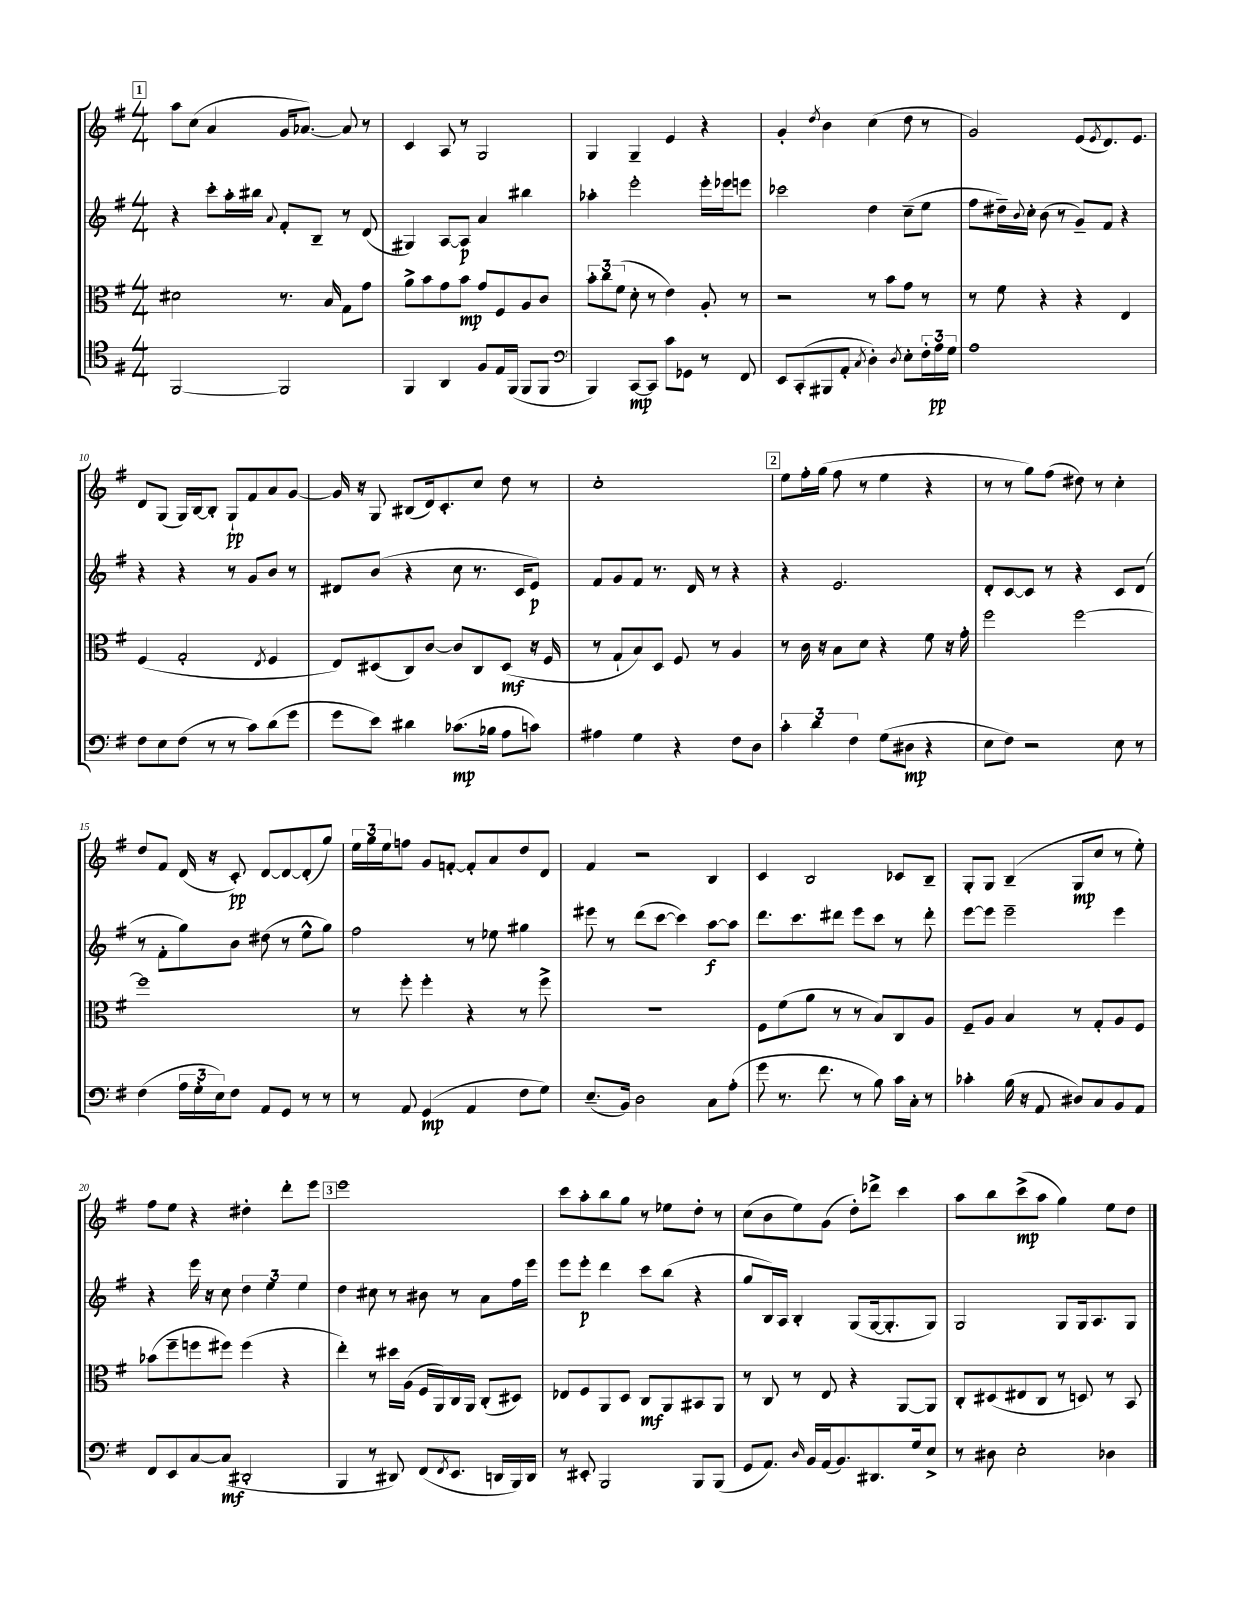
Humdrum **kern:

**kern	**kern	**kern	**kern
*staff4	*staff3	*staff2	*staff1
*clefC4	*clefC3	*clefG2	*clefG2
*k[f#]	*k[f#]	*k[f#]	*k[f#]
*M4/4	*M4/4	*M4/4	*M4/4
[2FF#	2d#	4r	8aa
.	.	.	(8cc
.	.	8ccc'	4a
.	.	16aa'	.
.	.	16bb#	.
.	.	8qqa	.
2FF#]	8.r	8f#'	16g
.	.	.	[8.a-)
.	.	8B~	.
.	16B	.	.
.	8G	8r	8a-]
.	8g	(8d	8r
=	=	=	=
4FF#	8a^	4G#)	4c
.	8b	.	.
4AA	8g	[8A	8A
.	8b	8A]	8r
8F#	8g	4a	2G
16E	8F#	.	.
(16FF#	.	.	.
8FF#	8A	4bb#	.
8FF#	8c	.	.
=	=	=	=
*clefF4	*	*	*
4BBB)	12b'	4aa-'	4G
.	12cc	.	.
.	(12f#	.	.
[8CC	8d'	2eee'	4G~
8CC]	8r	.	.
8c	4e)	.	4e
8GG-	.	.	.
8r	8A'	16eee'	4r
.	.	16eee-	.
8FF#	8r	8eee	.
=	=	=	=
8EE	2r	2ccc-	4g'
(8CC'	.	.	.
.	.	.	8qdd
8BBB#	.	.	4b
8AA'	.	.	.
8qC	.	.	.
4D')	8r	4dd	(4cc
.	8b	.	.
8qD	.	.	.
8E'	8g	(8cc~	8dd
24F#'	8r	8ee	8r
24A	.	.	.
24G	.	.	.
=	=	=	=
1A	8r	8ff#	2g)
.	8f#	16dd#~)	.
.	.	8qqb	.
.	.	16cc'	.
.	4r	(8b	.
.	.	8r	.
.	4r	8g~)	(8e
.	.	.	8qe
.	.	8f#	8.d)
.	4E	4r	.
.	.	.	8.e
=	=	=	=
8F#	(4F#	4r	8d
8E	.	.	(8G
(8F#	2G'	4r	16G)
.	.	.	[16B
8r	.	.	8B']
8r	.	8r	8G`
8c)	.	8g	8f#
.	8qE	.	.
(8d	4F#	8b	8a
8g	.	8r	[8g
=	=	=	=
8g	8E)	8d#	16g]
.	.	.	16r
8e)	(8D#	(8b	8G
4d#	8C)	4r	(8B#
.	[8c	.	16d)
.	.	.	8.c'
(8.c-	8c]	8cc	.
.	8C	8.r	8cc
16B-	.	.	.
8A	(8D#	.	8dd
.	.	16c	.
8c)	16r	8e)	8r
.	16F#	.	.
=	=	=	=
4A#	8r	8f#	1cc'
.	8G`	8g	.
4G	8B)	8f#	.
.	8D	8.r	.
4r	8F#	.	.
.	.	16d	.
.	8r	8r	.
8F#	4A	4r	.
8D	.	.	.
=	=	=	=
6c'	8r	4r	8ee
.	16c	.	16ff#'
6d	.	.	.
.	16r	.	(16gg
.	8B	2.e	8ff#
6F#	.	.	.
.	8d	.	8r
(8G	4r	.	4ee
8D#	.	.	.
4r	8f#	.	4r
.	16r	.	.
.	16g'	.	.
=	=	=	=
8E	2ff#	8d'	8r
8F#)	.	[8c	8r
2r	.	8c]	8gg)
.	.	8r	(8ff#
.	[2ff#	4r	8dd#)
.	.	.	8r
8E	.	8c	4cc'
8r	.	(8d	.
=	=	=	=
(4F#	1ff#]	8r	8dd
.	.	8f#'	8f#
24A	.	8gg)	(16d
24G'	.	.	.
.	.	.	16r
24E)	.	.	.
8F#	.	8b	8c')
8AA	.	(8dd#	[8d
8GG	.	8r	8d_
8r	.	8ee^^	(8d']
8r	.	8gg)	8gg)
=	=	=	=
8r	8r	2ff#	24ee
.	.	.	24gg
.	.	.	24ee
8AA	8ff#'	.	8ff
(4GG	4ff#'	.	8g
.	.	.	[8f'
4AA	4r	8r	8f']
.	.	8ee-	8a
8F#	8r	4gg#	8dd
8G)	8ff#^	.	8d
=	=	=	=
(8.E~	1r	8eee#	4f#
.	.	8r	.
16BB)	.	.	.
2D	.	(8ddd	2r
.	.	[8ccc	.
.	.	4ccc])	.
8C	.	[8aa	4B
(8A'	.	8aa]	.
=	=	=	=
8g	8F#	8.ddd	4c
8.r	(8f#	.	.
.	.	8.ccc	.
.	8a	.	2B
8.f#	.	.	.
.	8r	8ddd#	.
8r	8r	8eee	.
8B)	8B)	8ccc	.
16c	8C	8r	8c-
16C'	.	.	.
8r	8A	8ddd#'	8B~
=	=	=	=
4c-'	8F#~	[8eee	8G'
.	8A	8eee]	8G
(16B	4B	2eee~	(4B~
16r	.	.	.
8AA	.	.	.
8D#)	8r	.	8G
8C	8G'	.	8cc
8BB	8A	4eee	8r
8AA	8F#	.	8ee')
=	=	=	=
8FF#	(8b-	4r	8ff#
8EE	8ff#~	.	8ee
[8C	8ff	16eee	4r
.	.	16r	.
(8C]	8ff#)	8cc	.
2DD#'	(4ff#	6dd	4dd#'
.	.	6ee	.
.	4r	.	8ddd'
.	.	6ee	.
.	.	.	8eee
=	=	=	=
4BBB	4ee')	4dd	1eee
8r	8r	8cc#	.
8DD#)	16dd#	8r	.
.	(16A	.	.
(8FF#	16F#	8b#	.
.	16AA)	.	.
8qFF#	.	.	.
8.EE	16C	8r	.
.	16AA	.	.
.	(8C'	8a	.
16DD	.	.	.
16BBB)	8D#)	16ff#	.
16DD	.	16eee	.
=	=	=	=
8r	8E-	8eee	8ccc
8EE#'	8F#	8eee'	8aa'
2BBB	8AA	4ddd	8bb
.	8D	.	8gg
.	8C	8ccc	8r
.	8AA	(8bb	8ee-
8BBB	8BB#	4r	8dd'
(8BBB	8AA	.	8r
=	=	=	=
8GG	8r	8gg	(8cc
8.AA)	8C	16B)	8b
.	.	16A	.
.	8r	4B'	8ee)
16qqD	.	.	.
16BB	.	.	.
(16AA	8E	.	(8g
8.BB)	.	.	.
.	4r	(8G	8dd')
8.DD#	.	[16G	8ddd-^
.	.	8.G']	.
.	[8AA	.	4ccc
16G	.	.	.
8E^	8AA]	8G)	.
=	=	=	=
8r	8C'	2G	8aa
8D#	(8D#	.	8bb
2E'	8E#	.	(8ccc^
.	8C	.	8aa
.	8r	8G	4gg)
.	8D)	16G	.
.	.	8.A	.
4D-	8r	.	8ee
.	8BB	8G	8dd
==	==	==	==
*-	*-	*-	*-
